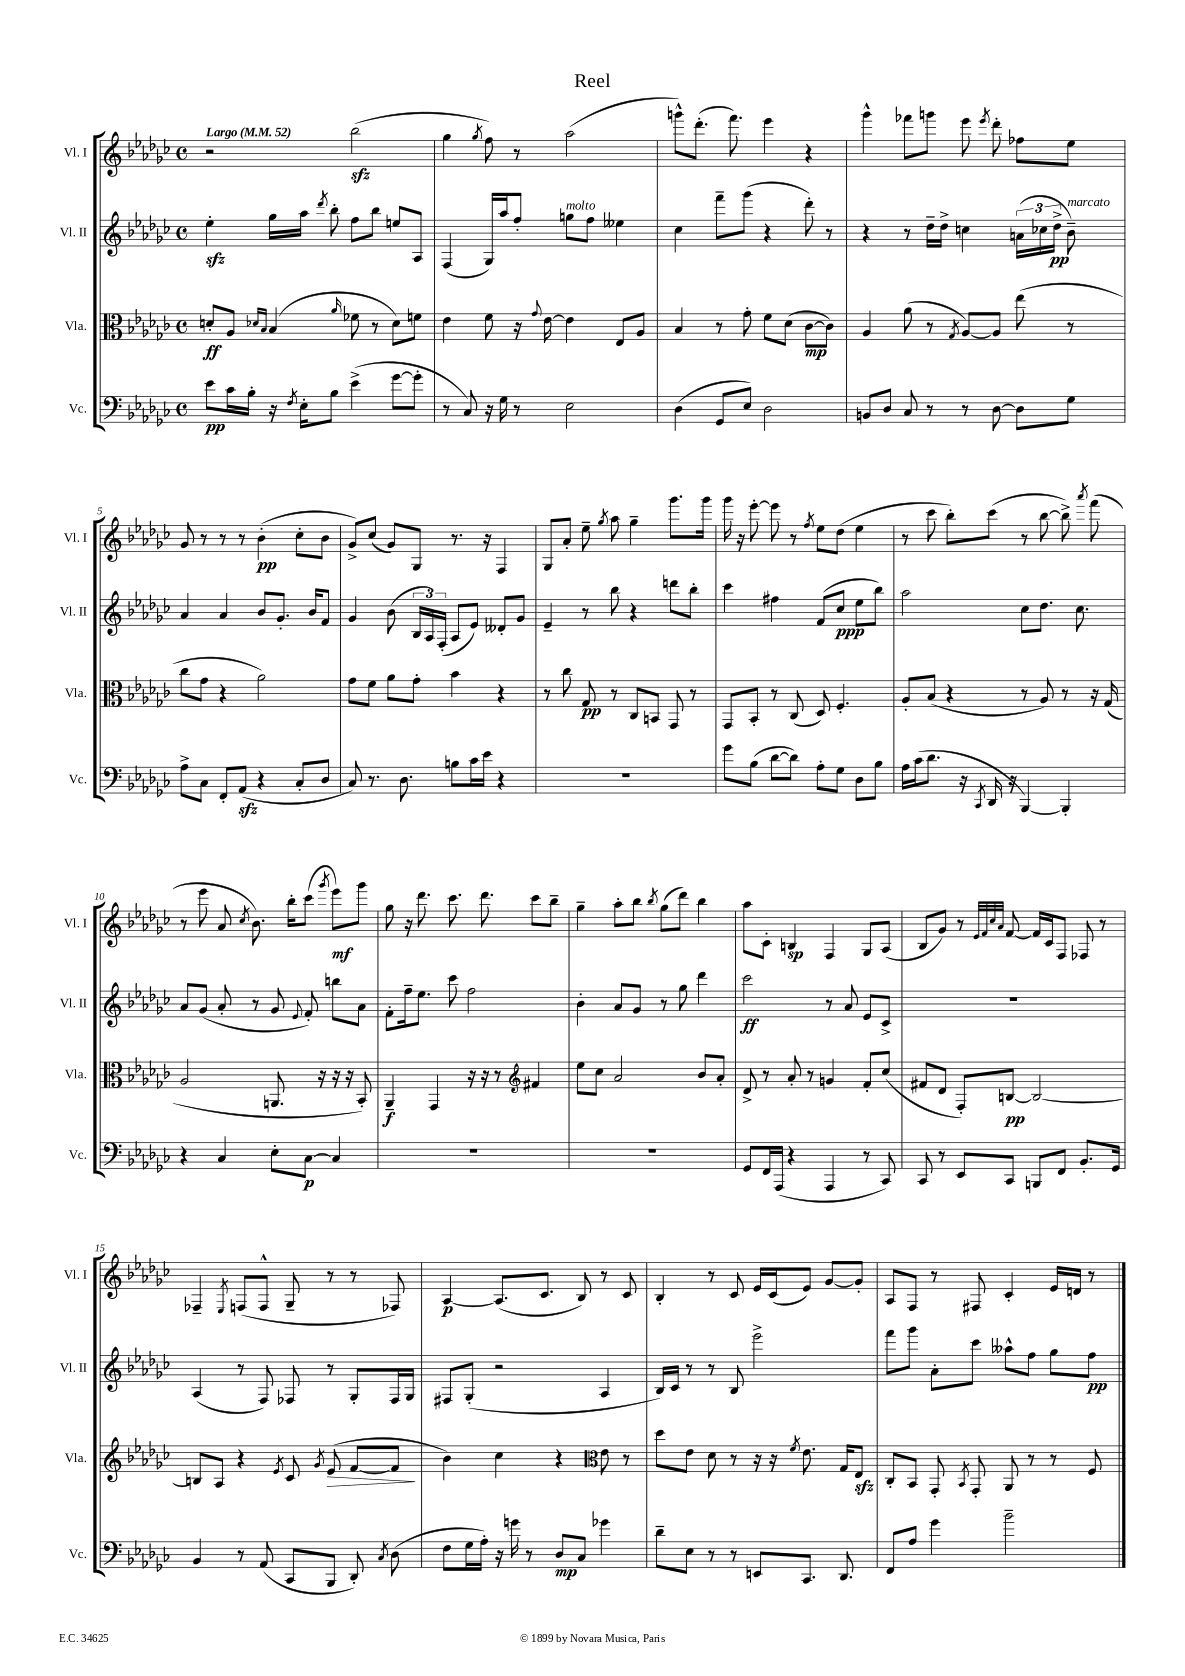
\header { title = "Reel" }
<<
\new StaffGroup <<
\new Staff = "s0" \with { instrumentName = "Vl. I" shortInstrumentName = "Vl. I" } {
    \clef treble \key ges \major \defaultTimeSignature \time 4/4 \tempo "Largo" 4 = 52
    \autoBeamOff r2 bes''2\sfz( |
    ges''4 \acciaccatura { ges''8 } f''8) r8 aes''2( |
    g'''8[-^) des'''8.]-.( f'''8.) ees'''4 r4 |
    ges'''4-^ fes'''8[ g'''8] ees'''8 \acciaccatura { ees'''8 } des'''8-. fes''8[ ees''8] |
    ges'8 r8 r8 r8 bes'4-.\pp( ces''8[-. bes'8] |
    ges'8[->) ces''8]( ges'8[) ges8] r8. r16 f4 |
    ges8[ aes'8]-. ees''8-- \acciaccatura { ges''8 } aes''8 ges''4-- ges'''8.[ ges'''16] |
    ges'''16 r16 ees'''8~-. ees'''8 r8 \acciaccatura { f''8 } ees''8[ des''8]( ees''4 |
    r8 ces'''8 bes''8[-.) ces'''8]( r8 bes''8~ bes''8->) \acciaccatura { aes'''8 } f'''8( |
    r8 ees'''8 aes'8 \acciaccatura { ces''8 } bes'8.) bes''16[-. ces'''8]( \acciaccatura { ges'''8 } ees'''8[\mf) ges'''8] |
    ges''8 r16 des'''8. ces'''8. des'''8. ces'''8[ bes''8]-- |
    ges''4-- aes''8[-. bes''8] \acciaccatura { bes''8 } ges''8[( des'''8]) bes''4 |
    aes''8[ ces'8]-. b4\sp f4 ges8[ aes8]( |
    bes8[ ges'8]) r8 \grace { ees'32[ f'32 ces''32 aes'32] } f'8~ f'16[ ces'16 f8] fes8 r8 |
    fes4-- \acciaccatura { ees8 } f8[( f8]-^ ges8-- r8 r8 fes8) |
    aes4~\p aes8.[( ces'8.] bes8) r8 ces'8 |
    bes4-. r8 ces'8 ees'16[ ces'16( ees'8]) ges'8[~ ges'8]-. |
    aes8[ f8] r8 fis8 ces'4-. ees'16[ d'16] r8 \bar "|." |
}
\new Staff = "s1" \with { instrumentName = "Vl. II" shortInstrumentName = "Vl. II" } {
    \clef treble \key ges \major \defaultTimeSignature \time 4/4
    \autoBeamOff ees''4-.\sfz ges''16[ aes''16] \acciaccatura { des'''8 } bes''8-. f''8[ bes''8] e''8[ aes8] |
    f4( ges16[) aes''16 f''8]-. g''8[^\markup { \italic "molto" } f''8] eeses''4 |
    ces''4 f'''8[-- ges'''8]( r4 des'''8-.) r8 |
    r4 r8 des''16[-- des''16]-> c''4 \tuplet 3/2 { a'16[( ces''16 des''16]->\pp } bes'8--^\markup { \italic "marcato" }) |
    aes'4 aes'4 bes'8[ ges'8.]-. bes'16[ f'8] |
    ges'4 bes'8( \tuplet 3/2 { bes16[ aes16) f16]-.( } aes8[ ees'8]) deses'8[-. ges'8] |
    ees'4-- r8 bes''8 r4 d'''8[ bes''8]-. |
    ces'''4 fis''4 f'8[( ces''8]\ppp ees''8[ bes''8]) |
    aes''2 ces''8[ des''8.] ces''8. |
    aes'8[ ges'8]( aes'8-. r8 ges'8 \appoggiatura { ees'8 } f'8-.) b''8[ aes'8] |
    f'8[-. f''16-- ees''8.] ces'''8 f''2 |
    bes'4-. aes'8[ ges'8] r8 ges''8 des'''4 |
    ces'''2\ff r8 aes'8 ees'8[ ces'8]-> |
    R1 |
    aes4( r8 f8) fes8 r8 ges8[-. fes16 ges16] |
    fis8[ ges8]-.( r2 aes4 |
    bes16[) ces'16] r8 r8 bes8 ees'''2-> |
    f'''8[ ges'''8] aes'8[-. ces'''8] aeses''8[-^ f''8] ges''8[ f''8]\pp \bar "|." |
}
\new Staff = "s2" \with { instrumentName = "Vla." shortInstrumentName = "Vla." } {
    \clef alto \key ges \major \defaultTimeSignature \time 4/4
    \autoBeamOff d'8[-.\ff aes8] \grace { des'16[ bes16] } bes4( \grace { aes'16 } fes'8 r8 des'8[) f'8] |
    ees'4 f'8 r16 \appoggiatura { ges'8 } ees'16~ ees'4 ees8[ aes8] |
    bes4 r8 ges'8-. f'8[ des'8]( ces'8[~\mp ces'8]) |
    aes4 aes'8( r8 \acciaccatura { ges8 } aes8[~) aes8] ees''8( r8 |
    ces''8[ ges'8] r4 aes'2) |
    ges'8[ f'8] aes'8[ ges'8]-. bes'4 r4 |
    r8 ces''8 ges8\pp r8 ces8[ b,8] ges,8 r8 |
    ges,8[ bes,8]-. r8 ces8( des8) f4.-. |
    aes8[-. bes8]( r4 r8 aes8) r8 r16 ges16( |
    aes2 a,8. r16 r16 r16 bes,8-.) |
    aes,4--\f ges,4 r16 r16 r8 \clef treble fis'4 |
    ees''8[ ces''8] aes'2 bes'8[ aes'8]-. |
    des'8-> r8 aes'8-. r8 g'4 f'8[-. ces''8]( |
    fis'8[ des'8] f8[-.) b8]~\pp b2~ |
    b8[ aes8] r4 \acciaccatura { ees'8 } ces'8 \acciaccatura { ges'8 } ees'8\>( f'8[~ f'8]\! |
    bes'4) ces''4 r4 \clef alto ees'8 r8 |
    des''8[ ees'8] des'8 r8 r16 r16 \acciaccatura { f'8 } ees'8. ges16[ ees8]\sfz |
    ces8[-. bes,8] ges,8-. \acciaccatura { bes,8 } ges,8-. aes,8 r8 r8 f8 \bar "|." |
}
\new Staff = "s3" \with { instrumentName = "Vc." shortInstrumentName = "Vc." } {
    \clef bass \key ges \major \defaultTimeSignature \time 4/4
    \autoBeamOff ees'8[\pp ces'16 bes16]-. r16 \acciaccatura { f8 } ees16[-. bes8] ees'4->( ges'8[~ ges'8]-. |
    r8 ces8) r16 ges16 r8 ees2 |
    des4( ges,8[ ees8]) des2 |
    b,8[ des8] ces8 r8 r8 des8~ des8[ ges8] |
    aes8[-> ces8] f,8[-. aes,8]\sfz( r4 ces8[-. des8] |
    ces8) r8. des8. b8[ ces'16 ees'16] r4 |
    R1 |
    ges'8[ bes8]( des'8[~ des'8]) aes8[-. ges8] des8[ bes8] |
    aes16[ ces'16( des'8.] r16 \acciaccatura { ces,8 } des,16 r16 bes,,4~) bes,,4-. |
    r4 ces4 ees8[-. ces8]~\p ces4 |
    R1 |
    R1 |
    ges,8[ f,16 aes,,16]( r4 aes,,4 r8 ces,8) |
    ces,8 r8 ees,8[ ces,8] b,,8[ f,8] bes,8.[-. ges,16] |
    bes,4 r8 aes,8( ces,8[ bes,,8] des,8-.) \acciaccatura { ces8 } des8( |
    f8[ ges16 aes16]-.) r16 g'16 r8 des8[\mp ces8] ges'4 |
    des'8[-- ees8] r8 r8 e,8[ ces,8.] des,8. |
    f,8[ aes8] ges'4 bes'2-- \bar "|." |
}
>>
>>
